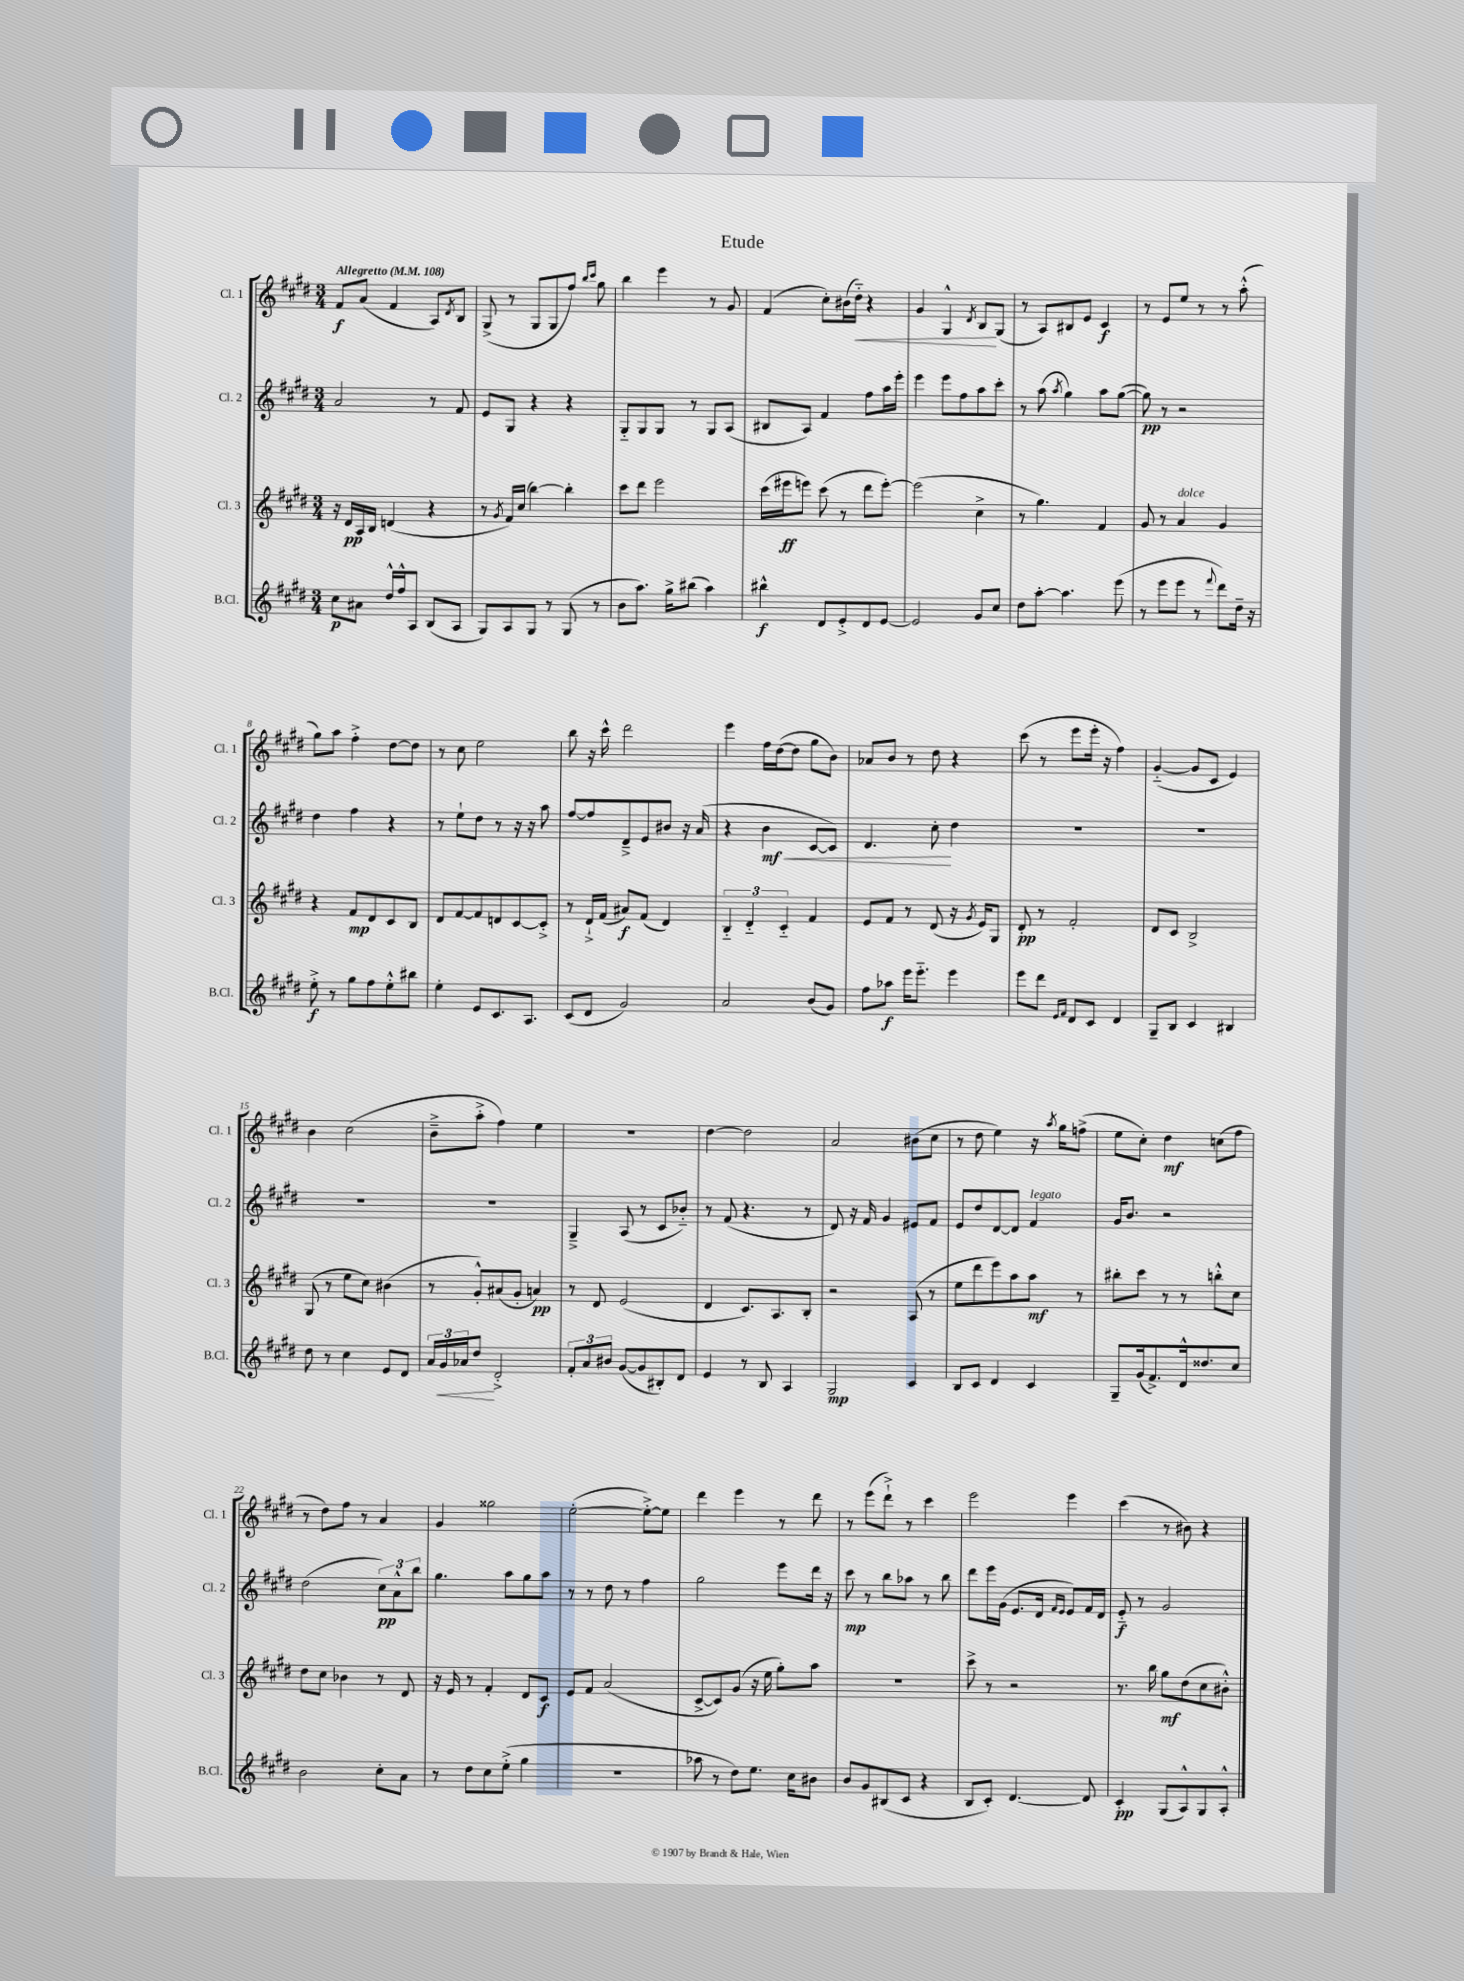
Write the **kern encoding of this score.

**kern	**dynam	**kern	**dynam	**kern	**dynam	**kern	**dynam
*part4	*part4	*part3	*part3	*part2	*part2	*part1	*part1
*staff4	*staff4	*staff3	*staff3	*staff2	*staff2	*staff1	*staff1
*I"B.Cl.	*	*I"Cl. 3	*	*I"Cl. 2	*	*I"Cl. 1	*
*I'B.Cl.	*	*I'Cl. 3	*	*I'Cl. 2	*	*I'Cl. 1	*
*clefG2	*	*clefG2	*	*clefG2	*	*clefG2	*
*k[f#c#g#d#]	*	*k[f#c#g#d#]	*	*k[f#c#g#d#]	*	*k[f#c#g#d#]	*
*M3/4	*	*M3/4	*	*M3/4	*	*M3/4	*
*MM108	*	*MM108	*	*MM108	*	*MM108	*
=1	=1	=1	=1	=1	=1	=1	=1
!	!	!	!	!	!	!LO:TX:a:B:t=Allegretto	!
8cc#\L	p	16r	.	2a/	.	8f#/L	f
.	.	16d#/LL	pp	.	.	.	.
8a#X\J	.	16A/	.	.	.	(8a/J	.
.	.	16B/JJ	.	.	.	.	.
16dd#^^/LL	.	(4dn/	.	.	.	4f#/	.
16ff#^^/J	.	.	.	.	.	.	.
8A/J	.	.	.	.	.	.	.
(8B/L	.	4r	.	8r	.	8A/L)	.
.	.	.	.	.	.	8qd#/	.
8A/J	.	.	.	8f#/	.	8B/J	.
=2	=2	=2	=2	=2	=2	=2	=2
8G#/L)	.	8r	.	8e/L	.	(8G#^/	.
.	.	8qg#/	.	.	.	.	.
8A/	.	16f#/LL)	.	8G#/J	.	8r	.
.	.	(16cc#/JJ	.	.	.	.	.
8G#/J	.	[4bb\)	.	4r	.	8G#/L	.
8r	.	.	.	.	.	8G#/	.
(8G#/	.	4bb'\]	.	4r	.	8ff#/J)	.
.	.	.	.	.	.	16qqbb/LL	.
.	.	.	.	.	.	16qqccc#/JJ	.
8r	.	.	.	.	.	8gg#\	.
=3	=3	=3	=3	=3	=3	=3	=3
8b\L	.	8ccc#\L	.	8G#/L	.	4bb\	.
8.aa\J)	.	8ddd#\J	.	8G#/	.	.	.
.	.	2eee\	.	8G#/J	.	4eee\	.
16gg#^\KL	.	.	.	.	.	.	.
(8bb#X\J	.	.	.	8r	.	.	.
4aa\)	.	.	.	8G#/L	.	8r	.
.	.	.	.	(8A/J	.	8g#/	.
=4	=4	=4	=4	=4	=4	=4	=4
4bb#X^^\	f	(16ccc#\LL	.	8B#X/L	.	(4f#/	.
.	.	16eee#X\J	ff	.	.	.	.
.	.	8eeen\J)	.	8A/J)	.	.	.
8d#/L	.	(8ccc#\	.	4f#/	.	8cc#'\L)	.
8e'^/	.	8r	.	.	.	(16b#X\L	.
!	!	!	!	!	!	!	!LO:HP:b
.	.	.	.	.	.	16dd#\JJ)	<
8d#/	.	8ddd#\L	.	8ff#\L	.	4r	.
[8e/J	.	[8eee'\J)	.	16aa\L	.	.	.
.	.	.	.	16eee'\JJ	.	.	.
=5	=5	=5	=5	=5	=5	=5	=5
2e/]	.	(2eee\]	.	4eee\	.	4g#/	.
.	.	.	.	8eee\L	.	4G#^^/	.
.	.	.	.	8ff#\	.	.	.
.	.	.	.	.	.	8qd#/	.
8g#/L	.	4cc#^\	.	8aa\	.	8B/L	.
8cc#/J	.	.	.	8ccc#'\J	.	(8G#/J	[
=6	=6	=6	=6	=6	=6	=6	=6
8dd#\L	.	8r	.	8r	.	8r	.
[8aa'\J	.	4.gg#\)	.	(8aa\	.	8A/L)	.
.	.	.	.	8qaa/	.	.	.
4.aa\]	.	.	.	4gg#\)	.	8B#X/	.
.	.	.	.	.	.	8e/J	.
.	.	4f#/	.	8aa\L	.	4c#/	f
(8eee\	.	.	.	([8gg#\J	.	.	.
=7	=7	=7	=7	=7	=7	=7	=7
8r	.	8g#/	.	8gg#\])	pp	8r	.
8eee\L	.	8r	.	8r	.	8e/L	.
!	!	!LO:TX:a:i:t=dolce	!	!	!	!	!
8eee\J	.	4a/	.	2r	.	8ee/J	.
8r	.	.	.	.	.	8r	.
8qqfff#/	.	.	.	.	.	.	.
8ddd#\L)	.	4g#/	.	.	.	8r	.
16dd#~\Jk	.	.	.	.	.	(8aa'^^\	.
16r	.	.	.	.	.	.	.
!!LO:LB:g=z
=8	=8	=8	=8	=8	=8	=8	=8
8ee'^\	f	4r	.	4dd#\	.	8gg#\L)	.
8r	.	.	.	.	.	8aa\J	.
8gg#\L	.	8f#/L	mp	4ff#\	.	4ff#'^\	.
8ff#\	.	8d#/	.	.	.	.	.
8ee'^^\	.	8c#/	.	4r	.	[8dd#\L	.
8bb#X\J	.	8B/J	.	.	.	8dd#\J]	.
=9	=9	=9	=9	=9	=9	=9	=9
4ee'\	.	8d#/L	.	8r	.	8r	.
.	.	[8f#/	.	8ee`\L	.	8cc#\	.
8e/L	.	8f#/]	.	8dd#\J	.	2ee\	.
8.c#/	.	8dn/	.	8r	.	.	.
.	.	[8c#/	.	16r	.	.	.
8.A/J	.	.	.	16r	.	.	.
.	.	8c#'^/J]	.	8aa\	.	.	.
=10	=10	=10	=10	=10	=10	=10	=10
(8c#/L	.	8r	.	[8ff#/L	.	8bb\	.
8d#/J	.	16d#`^/LL	.	8ff#/]	.	16r	.
.	.	(16f#/JJ	.	.	.	16ccc#^^\	.
2g#/)	.	8a#X/L)	f	8d#~^/	.	2ddd#\	.
.	.	(8f#/J	.	8e/	.	.	.
.	.	4d#/)	.	8b#X/J	.	.	.
.	.	.	.	16r	.	.	.
.	.	.	.	(16a/	.	.	.
=11	=11	=11	=11	=11	=11	=11	=11
2a/	.	6B/	.	4r	.	4eee\	.
.	.	6d#/	.	.	.	.	.
!	!	!	!	!	!LO:HP:b	!	!
.	.	.	.	4b\	< mf	16ff#\LL	.
.	.	.	.	.	.	([16dd#\J	.
.	.	6c#/	.	.	.	.	.
.	.	.	.	.	.	8dd#\J]	.
(8b/L	.	4f#/	.	[8c#/L	.	8gg#\L	.
8g#/J)	.	.	.	8c#/J])	.	8b\J)	.
=12	=12	=12	=12	=12	=12	=12	=12
8ff#\L	.	8e/L	.	4.d#/	.	8a-X/L	.
8aa-X\J	f	8f#/J	.	.	.	8b/J	.
16eee\KL	.	8r	.	.	.	8r	.
8.eee\J	.	.	.	.	.	.	.
.	.	(8d#/	.	8cc#'\	.	8dd#\	.
4eee\	.	16r	.	4dd#\	[	4r	.
.	.	8qg#/	.	.	.	.	.
.	.	16e/KL)	.	.	.	.	.
.	.	8G#/J	.	.	.	.	.
=13	=13	=13	=13	=13	=13	=13	=13
8eee\L	.	8d#'/	pp	2.r	.	(8ccc#\	.
8ddd#\J	.	8r	.	.	.	8r	.
16qqe/LL	.	.	.	.	.	.	.
16qqf#/JJ	.	.	.	.	.	.	.
8d#/L	.	2f#'/	.	.	.	8eee\L	.
8c#/J	.	.	.	.	.	16eee'\Jk	.
.	.	.	.	.	.	16r	.
4d#/	.	.	.	.	.	4ff#\)	.
=14	=14	=14	=14	=14	=14	=14	=14
8G#~/L	.	8d#/L	.	2.r	.	([4g#/	.
8B/J	.	8c#/J	.	.	.	.	.
4c#/	.	2B^/	.	.	.	8g#/L]	.
.	.	.	.	.	.	8c#/J	.
4B#X/	.	.	.	.	.	4e/)	.
!!LO:LB:g=z
=15	=15	=15	=15	=15	=15	=15	=15
8dd#\	.	(8G#/	.	2.r	.	4b\	.
8r	.	8r	.	.	.	.	.
4cc#\	.	8ee\L	.	.	.	(2cc#\	.
.	.	8cc#\J)	.	.	.	.	.
8e/L	.	(4b#X\	.	.	.	.	.
8d#/J	.	.	.	.	.	.	.
=16	=16	=16	=16	=16	=16	=16	=16
24a/LL	.	8r	.	2.r	.	8b~^\L	.
!	!LO:HP:b	!	!	!	!	!	!
24g#/	<	.	.	.	.	.	.
24a-X/J	.	.	.	.	.	.	.
8dd#/J	.	8g#'^^/L)	.	.	.	8aa'^\J	.
2d#'^/	[	(8a#X/	.	.	.	4ff#\)	.
.	.	8g#'/J	.	.	.	.	.
.	.	4an/)	pp	.	.	4ee\	.
=17	=17	=17	=17	=17	=17	=17	=17
12f#'/L	.	8r	.	4G#~^/	.	2.r	.
12a/	.	.	.	.	.	.	.
.	.	8d#/	.	.	.	.	.
12b#X/J	.	.	.	.	.	.	.
([8g#/L	.	(2e/	.	(8A/	.	.	.
8g#/]	.	.	.	8r	.	.	.
8B#X'/)	.	.	.	8c#/L	.	.	.
8d#/J	.	.	.	8b-X/J)	.	.	.
=18	=18	=18	=18	=18	=18	=18	=18
4e/	.	4d#/	.	8r	.	[4dd#\	.
.	.	.	.	(8f#/	.	.	.
8r	.	8.c#/L)	.	4.r	.	2dd#\]	.
8B/	.	.	.	.	.	.	.
.	.	8.A/	.	.	.	.	.
4A/	.	.	.	.	.	.	.
.	.	8B'/J	.	8r	.	.	.
=19	=19	=19	=19	=19	=19	=19	=19
2G#/	mp	2r	.	8d#/)	.	2a/	.
.	.	.	.	16r	.	.	.
.	.	.	.	16f#/	.	.	.
.	.	.	.	4g#/	.	.	.
4c#/	.	(8A/	.	8e#X/L	.	(8b#X\L	.
.	.	8r	.	8f#/J	.	8cc#\J	.
=20	=20	=20	=20	=20	=20	=20	=20
8B/L	.	8ee\L	.	8e/L	.	8r	.
8c#/J	.	8ddd#\	.	8dd#/	.	8dd#\	.
4d#/	.	8eee\)	.	[8d#/	.	4ee\)	.
.	.	8aa\	.	8d#/J]	.	.	.
!	!	!	!	!LO:TX:a:i:t=legato	!	!	!
4c#/	.	8aa\J	mf	4f#/	.	16r	.
.	.	.	.	.	.	8qaa/	.
.	.	.	.	.	.	16gg#\KL	.
.	.	8r	.	.	.	(8ffn^\J	.
=21	=21	=21	=21	=21	=21	=21	=21
8G#~/L	.	8bb#X'\L	.	16g#/KL	.	8ee\L	.
.	.	.	.	8.b/J	.	.	.
(16g#/k	.	8ccc#\J	.	.	.	8cc#'\J)	.
8.f#^/)	.	.	.	.	.	.	.
.	.	8r	.	2r	.	4dd#\	mf
16d#^^/k	.	8r	.	.	.	.	.
8.dd##X/	.	.	.	.	.	.	.
.	.	8bbn'^^\L	.	.	.	(8ccn\L	.
8cc#/J	.	8cc#\J	.	.	.	8ff#\J	.
!!LO:LB:g=z
=22	=22	=22	=22	=22	=22	=22	=22
2b\	.	8dd#\L	.	(2dd#\	.	8r	.
.	.	8cc#\J	.	.	.	8dd#\L)	.
.	.	4b-X\	.	.	.	8ff#\J	.
.	.	.	.	.	.	8r	.
8cc#'\L	.	8r	.	12cc#\L)	pp	4a/	.
.	.	.	.	12a^^\	.	.	.
8a\J	.	8d#/	.	.	.	.	.
.	.	.	.	12bb\J	.	.	.
=23	=23	=23	=23	=23	=23	=23	=23
8r	.	16r	.	4.gg#\	.	4g#/	.
.	.	16e/	.	.	.	.	.
8dd#\L	.	8r	.	.	.	.	.
8cc#\	.	4f#'/	.	.	.	2gg##X\	.
(8ee'^\J	.	.	.	8aa\L	.	.	.
4gg#\	.	8d#/L	.	8gg#\	.	.	.
.	.	8c#/J	f	8aa\J	.	.	.
=24	=24	=24	=24	=24	=24	=24	=24
2.r	.	8e/L	.	8r	.	([2ee'\	.
.	.	8f#/J	.	8r	.	.	.
.	.	(2a/	.	8dd#\	.	.	.
.	.	.	.	8r	.	.	.
.	.	.	.	4ff#\	.	8ee'^\L_)	.
.	.	.	.	.	.	8ee\J]	.
=25	=25	=25	=25	=25	=25	=25	=25
8aa-X\	.	[8c#^/L	.	2gg#\	.	4ddd#\	.
8r	.	8c#/])	.	.	.	.	.
8dd#\L)	.	(8g#/J	.	.	.	4eee\	.
8.ee\J	.	16r	.	.	.	.	.
.	.	16ee\	.	.	.	.	.
.	.	8gg#'\L)	.	8eee\L	.	8r	.
16cc#\KL	.	.	.	.	.	.	.
8b#X\J	.	8aa\J	.	16ddd#\Jk	.	8ddd#\	.
.	.	.	.	16r	.	.	.
=26	=26	=26	=26	=26	=26	=26	=26
8b/L	.	2.r	.	8ccc#\	mp	8r	.
8g#/	.	.	.	8r	.	(8eee\L	.
(8B#X/	.	.	.	8bb\L	.	8ddd#`^\J)	.
8c#/J	.	.	.	8aa-X\J	.	8r	.
4r	.	.	.	8r	.	4ccc#\	.
.	.	.	.	8bb\	.	.	.
=27	=27	=27	=27	=27	=27	=27	=27
8B/L	.	8ccc#^\	.	8ddd#\L	.	2eee\	.
8c#'/J)	.	8r	.	16eee\L	.	.	.
.	.	.	.	(16g#\JJ	.	.	.
[4.d#/	.	2r	.	8.e/L	.	.	.
.	.	.	.	16d#/Jk	.	.	.
.	.	.	.	16qqf#/LL	.	.	.
.	.	.	.	16qqe/JJ	.	.	.
.	.	.	.	8e/L)	.	4eee\	.
8d#/]	.	.	.	16f#/L	.	.	.
.	.	.	.	16d#/JJ	.	.	.
=28	=28	=28	=28	=28	=28	=28	=28
4c#'/	pp	8.r	.	8e/	f	(4ccc#\	.
.	.	.	.	8r	.	.	.
.	.	16bb\	.	.	.	.	.
(8G#/L	.	8gg#\L	mf	2g#/	.	8r	.
8A^^/)	.	(8dd#\	.	.	.	8b#X\)	.
8G#/	.	8cc#\	.	.	.	4r	.
8A'^^/J	.	8b#X'^^\J)	.	.	.	.	.
==	==	==	==	==	==	==	==
*-	*-	*-	*-	*-	*-	*-	*-
